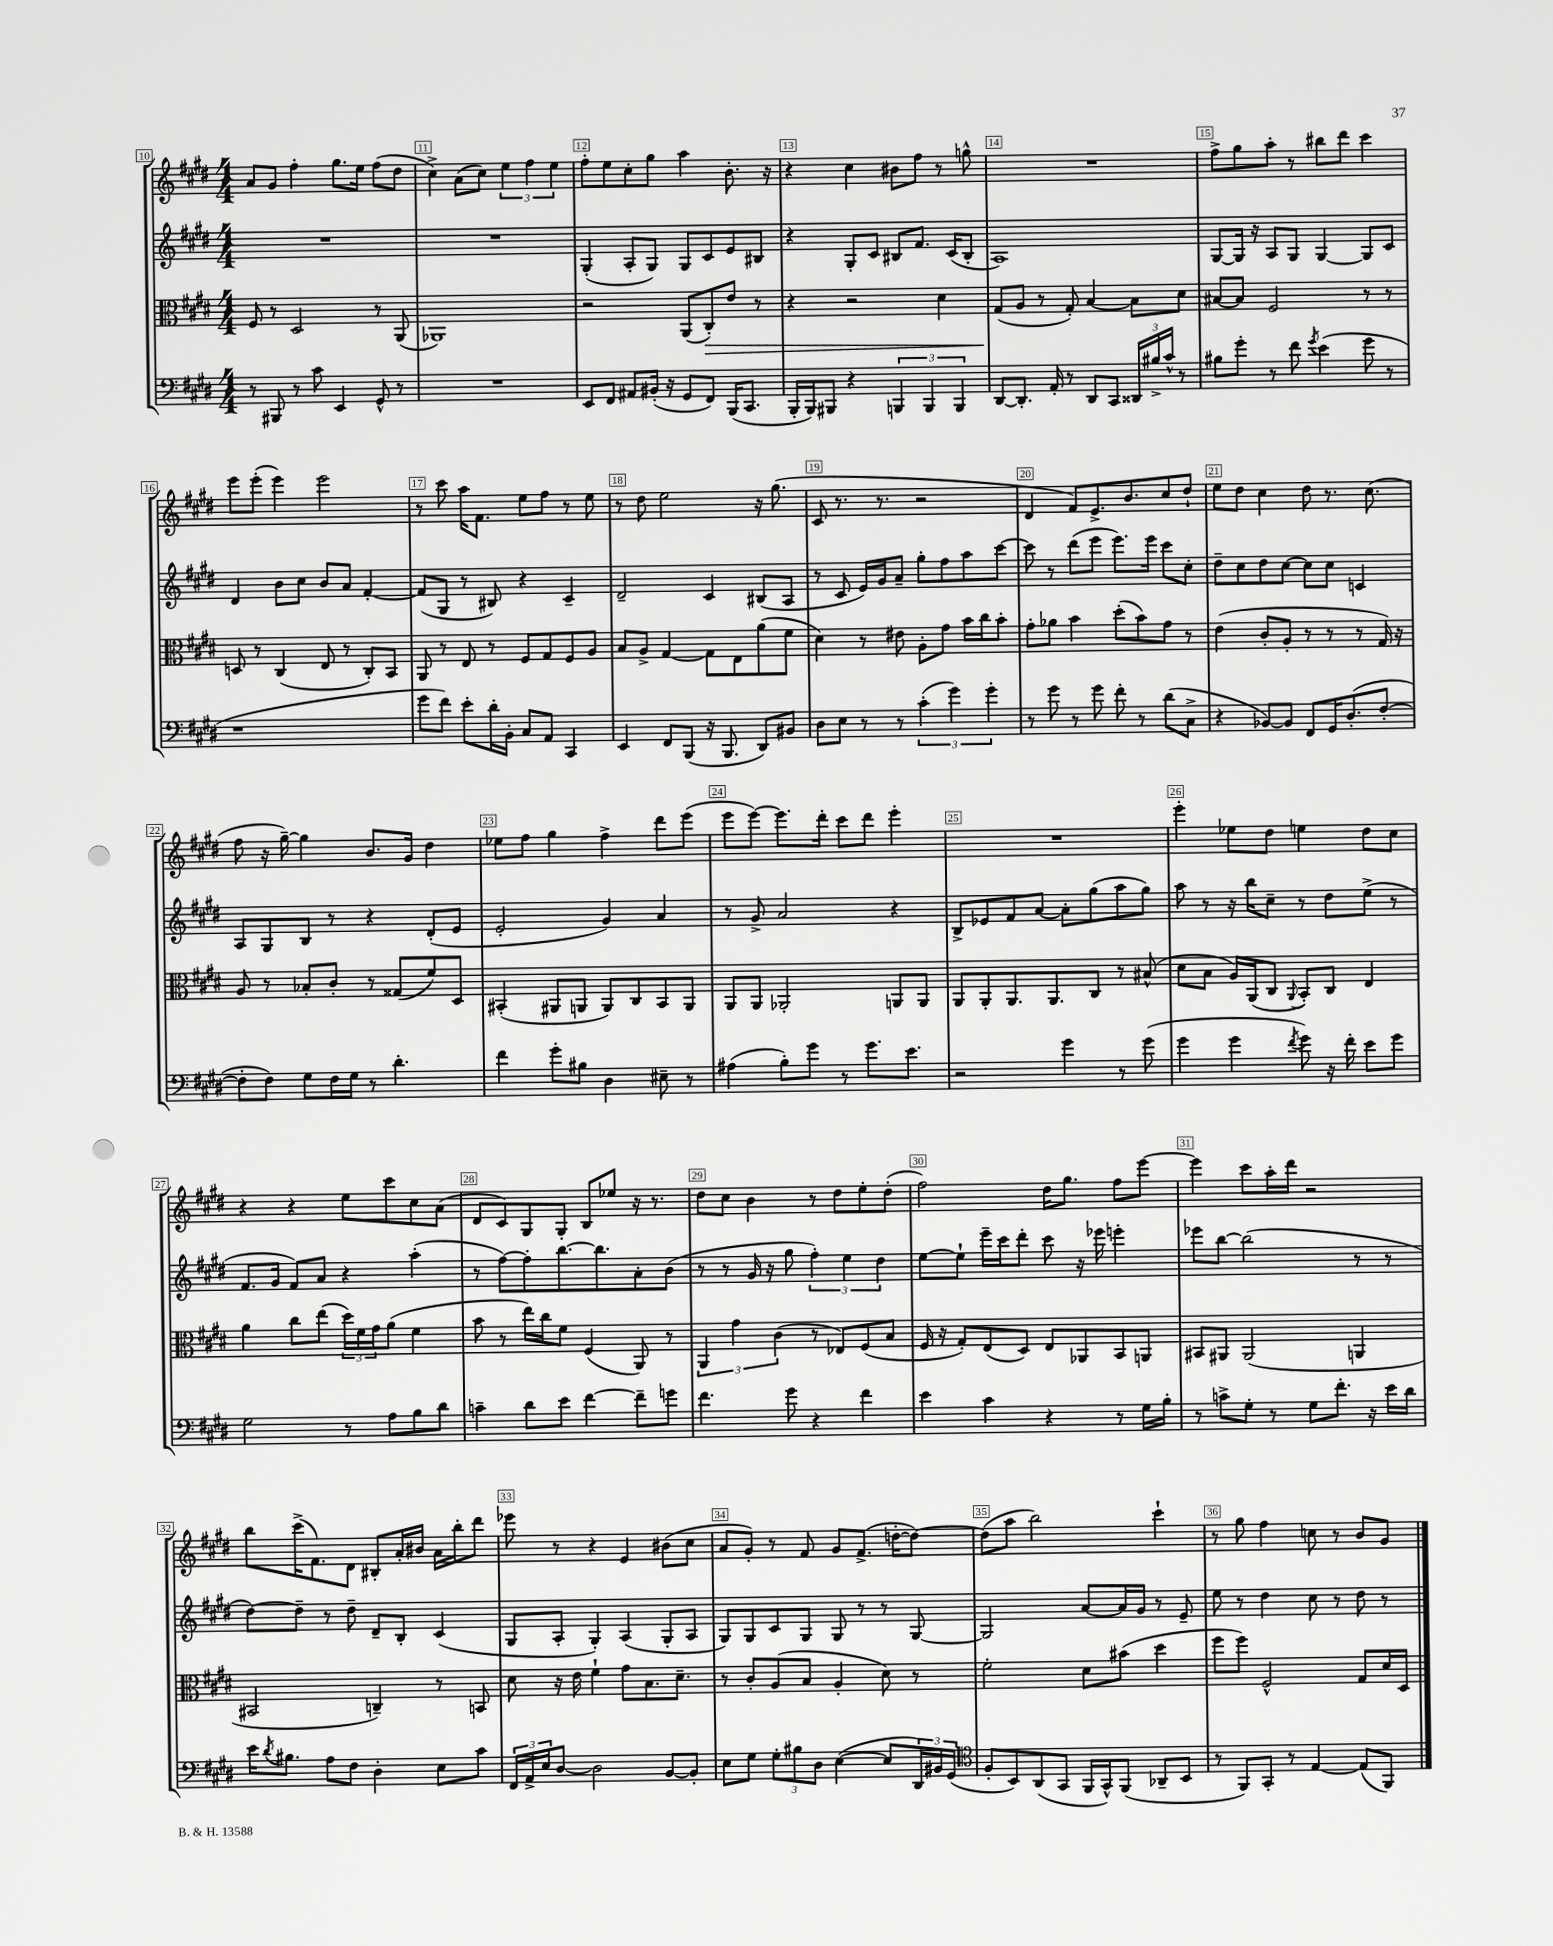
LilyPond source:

<<
\new StaffGroup <<
\new Staff = "s0" {
    \clef treble \key e \major \numericTimeSignature \time 4/4
    a'8 gis'8 fis''4-. gis''8. e''16 fis''8( dis''8 |
    cis''4->) a'8( cis''8) \tuplet 3/2 { e''4 fis''4 e''4 } |
    fis''8-. e''8 cis''8-. gis''8 a''4 b'8.-. r16 |
    r4 cis''4 bis'8 fis''8 r8 g''8-^ |
    R1 |
    fis''8-> gis''8 a''8-. r8 bis''8 dis'''8 cis'''4 |
    e'''8 e'''8-.( e'''4) e'''2 |
    r8 cis'''8 a''16 fis'8. e''8 fis''8 r8 e''8 |
    r8 dis''8 e''2 r16 gis''8.( |
    cis'8 r8. r8. r2 |
    dis'4 fis'8) e'8.-> b'8. cis''8 dis''8-! |
    e''8 dis''8 cis''4 dis''8 r8. cis''8.( |
    fis''8 r16 gis''16~--) gis''4 b'8. gis'16 dis''4 |
    ees''8 fis''8 gis''4 fis''4-> dis'''8 e'''8( |
    e'''8 e'''8~) e'''8. dis'''16-. cis'''8 dis'''8 e'''4-. |
    R1 |
    e'''4-. ees''8 dis''8 e''4 dis''8 cis''8 |
    r4 r4 e''8 cis'''8 cis''8 a'8( |
    dis'8 cis'8) gis8 gis8-. b8 ees''8 r16 r8. |
    dis''8 cis''8 b'4 r8 dis''8 e''8-. dis''8-.( |
    fis''2) dis''16 gis''8. fis''8 e'''8~ |
    e'''4 cis'''8 a''16-. dis'''16 r2 |
    b''8 cis'''16->( fis'8.) dis'8 bis8-. a'16-. bis'16 a'16 b''16-. dis'''8 |
    ees'''8 r8 r4 e'4 bis'8( cis''8 |
    a'8 gis'8-.) r8 fis'8 gis'8 fis'8.->( d''16~-. d''8~) |
    d''8( a''8 b''2) cis'''4-! |
    r8 gis''8 fis''4 c''8 r8 b'8 gis'8 \bar "|." |
}
\new Staff = "s1" {
    \clef treble \key e \major \numericTimeSignature \time 4/4
    R1 |
    R1 |
    gis4-.( a8-. gis8) gis8 cis'8 e'8 bis8 |
    r4 gis8-. cis'8 bis8 fis'8. cis'16( bis8-. |
    a1) |
    gis8~ gis16 r16 a8 gis8 gis4~ gis8 cis'8 |
    dis'4 b'8 cis''8 b'8 a'8 fis'4~-. |
    fis'8( gis8 r8 bis8) r4 cis'4-- |
    dis'2-- cis'4 bis8( a8 |
    r8 cis'8 e'16) gis'16 a'8-- gis''8-. fis''8 a''8 cis'''8~ |
    cis'''8 r8 dis'''8( e'''8 e'''8.) e'''16 cis'''8 cis''8-. |
    dis''8-- cis''8 dis''8 cis''8~ cis''8 cis''8 c'4 |
    a8 gis8 b8 r8 r4 dis'8-.( e'8 |
    e'2-. gis'4) a'4 |
    r8 gis'8-> a'2 r4 |
    b8-> ees'8 fis'8 a'8~ a'8-. gis''8( a''8 gis''8) |
    a''8 r8 r16 b''16 cis''8-- r8 dis''8 e''8->( r8 |
    fis'8. gis'16 fis'8) a'8 r4 a''4-.( |
    r8 fis''8~) fis''8-. b''8.~ b''8. a'8-. b'8( |
    r8 r8 gis'16 r16 gis''8 \tuplet 3/2 { fis''4-.) e''4 dis''4 } |
    e''8~ e''8-! e'''16-- cis'''16 dis'''8-. cis'''8 r16 ees'''16 e'''4-. |
    ees'''8 b''8~ b''2( r8 r8 |
    dis''8~) dis''8-- r8 dis''8-- dis'8-- b8-. cis'4( |
    gis8 a8-. gis4-.) a4( gis8-. a8 |
    gis8) gis8 cis'8 gis8 gis8 r8 r8 gis8~ |
    gis2 a'8~ a'16 gis'16 r8 e'8-- |
    e''8 r8 dis''4 cis''8 r8 dis''8 r8 \bar "|." |
}
\new Staff = "s2" {
    \clef alto \key e \major \numericTimeSignature \time 4/4
    fis8 r8 dis2 r8 a,8( |
    aes,1) |
    r2 a,8( cis8-.\>) e'8 r8 |
    r4 r2 dis'4 |
    gis8\!( a8 r8 gis8-.) b4~ b8 dis'8 |
    bis8~ bis8 fis2 r8 r8 |
    d8 r8 cis4( e8 r8 cis8-.) b,8 |
    a,8 r8 e8 r8 fis8 gis8 fis8 a8 |
    b8 a8-> gis4~ gis8 e8 a'8( fis'8 |
    dis'4) r8 eis'8 a8-. gis'8 b'16 cis''16 b'8-. |
    gis'8-. aes'8 b'4 dis''8-.( b'8) gis'8 r8 |
    e'4( cis'8-. a8-. r8 r8 r8 gis16) r16 |
    a8 r8 bes8-. cis'8-. r8 gisis8( fis'8) dis8 |
    bis,4-.( ais,8 a,8 a,8) cis8 bis,8 a,8 |
    a,8 a,8 aes,2-. a,8 a,8 |
    a,8 a,8-. a,8. a,8. cis8 r8 bis8-^( |
    dis'8 b8 a16) a,16( cis8 \appoggiatura { a,8 } b,8-.) cis8 e4 |
    a'4 cis''8 e''8( \tuplet 3/2 { dis''16) fis'16 gis'16 } a'8( fis'4 |
    b'8 r8 e''16) cis''16 fis'8 fis4( a,8) r8 |
    \tuplet 3/2 { a,4 gis'4 cis'4( } r8 ees8) fis8( b8 |
    fis16 r16 gis8-.) e8( dis8) e8 aes,8 b,8 a,8 |
    bis,8 ais,8 ais,2( a,4 |
    bis,2 c4--) r8 b,8 |
    dis'8 r16 e'16 fis'4-! gis'8 b8. dis'8.-- |
    r8 cis'8-. a8( b8 a4-. dis'8) r8 |
    fis'2-. dis'8 bis'8( dis''4 |
    fis''8 fis''8) fis2-^ gis8 dis'16 dis16 \bar "|." |
}
\new Staff = "s3" {
    \clef bass \key e \major \numericTimeSignature \time 4/4
    r8 bis,,8 r8 cis'8 e,4 gis,8-^ r8 |
    R1 |
    e,8 fis,8 ais,8 bis,16-.( r16 gis,8 fis,8) b,,16( cis,8. |
    b,,16-. b,,16) bis,,8 r4 \tuplet 3/2 { b,,4 b,,4 b,,4 } |
    dis,8~ dis,8.-. a,16-. r8 dis,8 cis,8 \tuplet 3/2 { disis,16 bis16-> cis'16-^ } r8 |
    bis8 gis'8-. r8 fis'8 \acciaccatura { gis'8 } e'4( gis'8 r8 |
    r1 |
    gis'8 fis'8) e'8-. dis'16-. b,16-. cis8 a,8 cis,4 |
    e,4 fis,8 b,,8( r16 b,,8. dis,8) bis,8 |
    dis8 e8 r8 r8 \tuplet 3/2 { cis'4-.( gis'4) gis'4-. } |
    r8 gis'8 r8 gis'8 fis'8-. r8 dis'8( cis8-> |
    r4 bes,8~) bes,8 fis,8 gis,16 dis8.-.( fis8~-. |
    fis8-. fis8) gis8 fis16 gis16 r8 dis'4.-. |
    fis'4 gis'8-. bis8 dis4 eis8-- r8 |
    ais4( b8-.) gis'8 r8 gis'8. e'8. |
    r2 gis'4 r8 gis'8( |
    gis'4 gis'4 \acciaccatura { fis'8 } gis'8) r16 fis'16-. e'8 gis'8 |
    gis2 r8 a8 b8 dis'8 |
    c'4-- dis'8 e'8 fis'4~ fis'8-- g'8 |
    fis'4. gis'8 r4 fis'4 |
    e'4 cis'4 r4 r8 gis16 b16-. |
    r8 c'8-> gis8-. r8 gis8 fis'8.-. r16 e'16 dis'16 |
    e'16 \acciaccatura { dis'8 } bis8. a8 fis8 dis4-. e8 cis'8 |
    \tuplet 3/2 { fis,16 a,16-> e16 } dis8~ dis2 b,8~ b,8-. |
    e8 gis8 \tuplet 3/2 { gis8-. bis8 dis8 } e4~( e8 \tuplet 3/2 { dis,16) bis,16 gis,16( } |
    \clef tenor fis8-. b,8) a,8( gis,8 fis,16 gis,16-^) fis,8( aes,8-- b,8 |
    r8 fis,8) gis,8-. r8 e4~ e8( fis,8) \bar "|." |
}
>>
>>
\layout { \context { \Score currentBarNumber = #10 \override BarNumber.break-visibility = ##(#f #t #t) barNumberVisibility = #all-bar-numbers-visible \override BarNumber.stencil = #(make-stencil-boxer 0.1 0.3 ly:text-interface::print) } }
